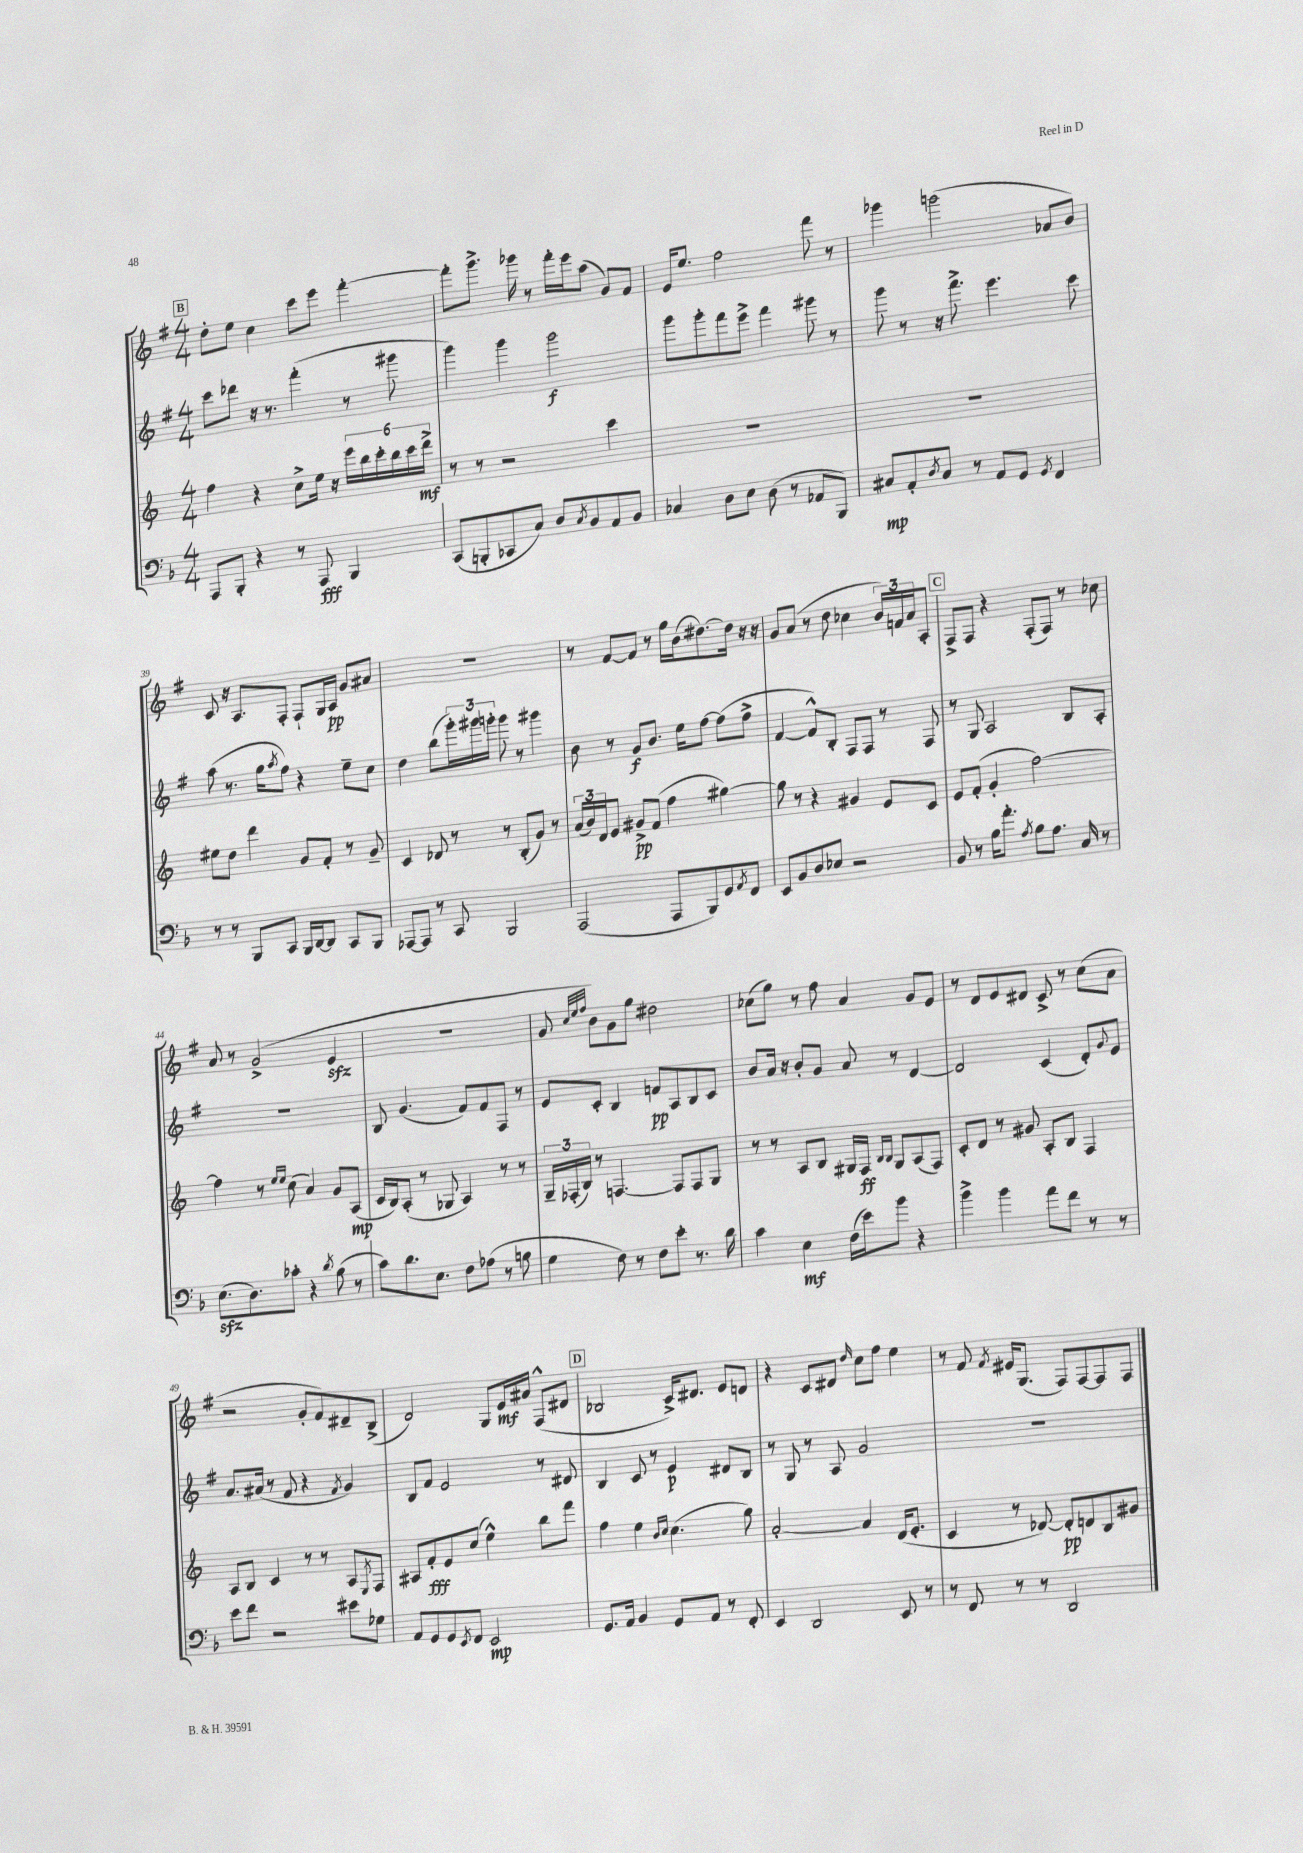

**kern	**kern	**kern	**kern
*staff4	*staff3	*staff2	*staff1
*clefF4	*clefG2	*clefG2	*clefG2
*k[b-]	*k[]	*k[f#]	*k[f#]
*M4/4	*M4/4	*M4/4	*M4/4
8AAA	4ff	8ccc	8dd'
8BBB-'	.	8ddd-	8ee
4r	4r	16r	4cc
.	.	8.r	.
8r	8cc^	(4fff#'	8ccc
8AAA	16ee	.	8eee
.	16r	.	.
4BBB-	24eee	8r	[4fff#'
.	24bb	.	.
.	24ccc'	.	.
.	24bb	8ggg#	.
.	24ccc	.	.
.	24ddd^	.	.
=	=	=	=
(8CC	8r	4ggg)	8fff#']
8BBB'	8r	.	8.ggg^
8CC-	2r	4ggg	.
.	.	.	16ggg-
8C)	.	.	8r
8D	.	2ggg	16fff#'
.	.	.	16eee
8qC	.	.	.
8BB-	.	.	(8aa
8AA	4ccc	.	8g)
8BB-	.	.	8f#
=	=	=	=
4C-	1r	8ggg	16e
.	.	.	8.ee
.	.	8ggg'	.
8D	.	8fff#	2ff#
8E	.	8eee^	.
(8D	.	4fff#	.
8r	.	.	.
8AA-	.	8ggg#	8fff#
8BBB-)	.	8r	8r
=	=	=	=
8C#	1r	8ggg	4ggg-
8AA'	.	8r	.
8qD	.	.	.
8C#	.	16r	(2ggg
.	.	8.fff#^	.
8r	.	.	.
8AA	.	4.eee	.
8GG	.	.	.
8qGG	.	.	.
4FF	.	.	8a-
.	.	8ccc	8b)
=	=	=	=
8r	8ee#	(8aa	8c
8r	8dd	8.r	16r
.	.	.	8.A
8BBB-	4ddd	.	.
.	.	16gg	.
.	.	8qaa	.
8CC	.	8ff#)	8F#'
16BBB-	8g	4r	8F#`
[16DD	.	.	.
8DD]	8f'	.	16G
.	.	.	16A
8CC	8r	8ee~	8g
8BBB-	8g~	8cc	8a#
=	=	=	=
[8AAA-	4c	4dd	1r
8AAA-]	.	.	.
8r	8d-	(8bb	.
8CC	8r	24ggg')	.
.	.	24ggg#	.
.	.	24ggg'	.
2BBB-	8r	8ggg	.
.	(8B'	8r	.
.	8g)	4ggg#	.
.	8r	.	.
=	=	=	=
(2AAA	(24a	8b	8r
.	24b)	.	.
.	24d	.	.
.	8e	8r	[8f#
.	8g#^	8g	8f#]
.	(8f	8.b	8r
8AAA	4ff	.	16gg
.	.	16ee	(16b
8BBB-)	.	[8ff#	[8.dd#)
8GG	[4gg#)	(8ff#]	.
.	.	.	16dd#]
8qAA	.	.	.
8FF	.	8ff#^	16r
.	.	.	16r
=	=	=	=
8EE	8gg#]	[4f#	8g
8BB-	8r	.	(8a
8D	4r	8f#^^])	8r
8E-	.	8B'	8dd
2r	4g#	8F#	4cc-
.	.	8F#	.
.	8e	8r	24b)
.	.	.	24f
.	.	.	24a
.	8c	8F#	8A'
=	=	=	=
8BB-	8e	8r	8F#^
8r	(8f'	8G	8F#
16B-	4g'	2A	4r
8.a'	.	.	.
8qA	.	.	.
8B-	[2ff)	.	(8F#'
8.A	.	.	8F#)
.	.	8B	8r
16C	.	.	.
8r	.	8A'	8cc-
=	=	=	=
(8.E	4ff]	1r	8a
.	.	.	8r
8.D)	.	.	.
.	8r	.	(2g^
.	16qqee	.	.
.	16qqee	.	.
8c-'	(8cc	.	.
4r	4a)	.	.
8qd	.	.	.
(8B-	8g	.	4e
8r	(8A	.	.
=	=	=	=
8c)	16c	8B	1r
.	16B)	.	.
8.d	(8A'	(4.g	.
.	8r	.	.
8.E	.	.	.
.	8G-	.	.
8F	4A)	8f#)	.
(8A-	.	8f#	.
8r	8r	8F#	.
8B	8r	8r	.
=	=	=	=
4G	24G~	8e	8g
.	(24F-'	.	.
.	24B)	.	.
.	.	.	32qqcc
.	.	.	32qqee
.	.	.	32qqff#
.	8r	8c'	8b)
8F)	[4.F	4B	8g
8r	.	.	8gg
8F	.	8f	2dd#
8e'	8F]	8A	.
8.r	8F	8B	.
.	8G	8c	.
16d	.	.	.
=	=	=	=
4c	8r	8b	(8cc-
.	8r	16a	8gg)
.	.	16r	.
4E	8A	8b'	8r
.	8B	8g	8ff#
(16F	16G#	8a	4a
16e)	16F	.	.
.	16qqB	.	.
.	16qqB	.	.
8b-	8G#	8r	.
4r	(8A	[4d	8g
.	8F)	.	8e
=	=	=	=
4b-^	8c'	2d]	8r
.	8d	.	8d
4b-	8r	.	8e
.	8g#	.	8d#
8a	8A'	(4c	8c^
8f	8B	.	8r
8r	4F	8d')	(8cc
.	.	8qqg	.
8r	.	8e	8a
=	=	=	=
8e	8A	8.a	2r
8f	8B	.	.
.	.	(16a#	.
2r	4c	8r	.
.	.	8f#	.
.	8r	4r	8g'
.	8r	.	8f#)
.	.	8qf#	.
8e#	8A	4g)	8d#~
.	8qE	.	.
8G-	8F	.	(8B^
=	=	=	=
8AA	8A#	8B	2d)
8GG	8f'	8f#	.
8GG	8e	2e	.
8qEE	.	.	.
8FF	(8cc	.	.
2EE	4ee^^)	.	8G
.	.	.	16e
.	.	.	16a#
.	8bb	8r	(8F#^^
.	8fff	8d#	8d#
=	=	=	=
8.GG	4ff	4B	2B-
16AA	.	.	.
4BB-	4ee	8c	.
.	.	8r	.
.	16qqb	.	.
.	16qqcc	.	.
8GG	(4.cc	4e	16c^)
.	.	.	8.d#
8AA	.	.	.
8r	.	8d#	8e
8FF'	8gg)	8B	8d
=	=	=	=
4EE	[2a'	8r	4r
.	.	8G	.
2DD	.	8r	8c
.	.	8A	8d#
.	.	.	16qqdd
.	4a]	2g	8cc
.	.	.	8ff#
8EE	(16d	.	4ee
.	8.e'	.	.
8r	.	.	.
=	=	=	=
8r	4c	1r	8r
8FF	.	.	8f#
.	.	.	8qf#
8r	8r	.	16e#
.	.	.	(8.G
8r	[8d-)	.	.
2DD	8d-']	.	8F#)
.	8d	.	[8F#
.	8B	.	8F#]
.	8g#	.	8F#
==	==	==	==
*-	*-	*-	*-
